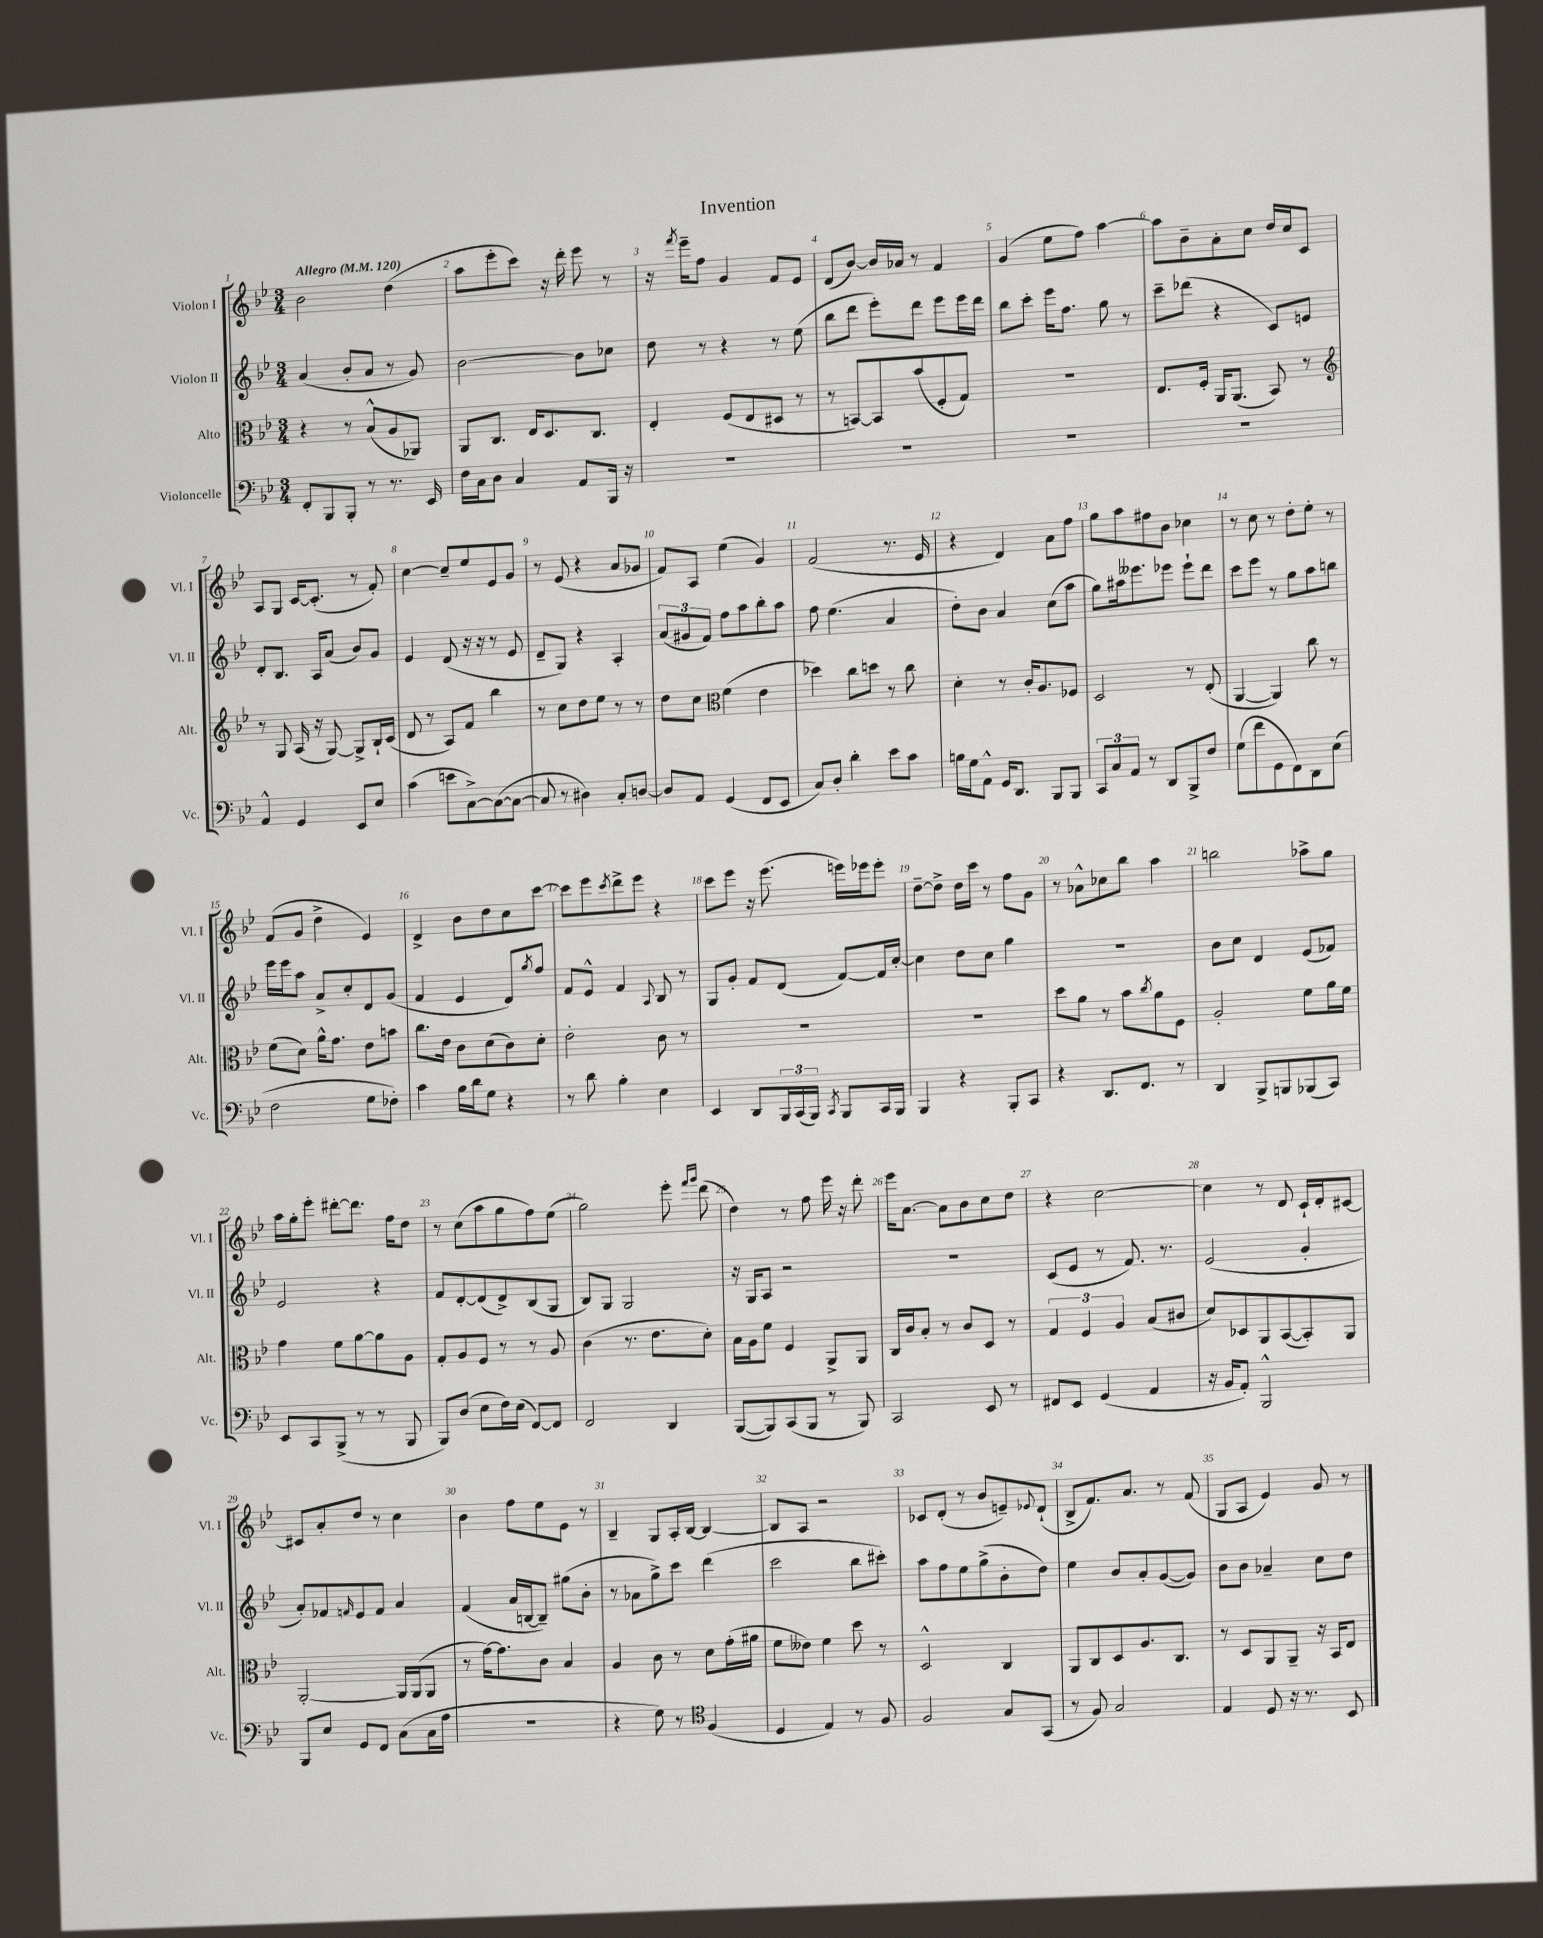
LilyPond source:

\header { title = "Invention" }
<<
\new StaffGroup <<
\new Staff = "s0" \with { instrumentName = "Violon I" shortInstrumentName = "Vl. I" } {
    \clef treble \key bes \major \numericTimeSignature \time 3/4 \tempo "Allegro" 4 = 120
    bes'2 d''4( |
    a''8 ees'''8-. c'''8) r16 d'''16-. ees'''8 r8 |
    r16 \acciaccatura { f'''8 } ees'''16-- f''8 g'4 f'8 ees'8 |
    d'8( bes'8~) bes'16 aes'16 r8 f'4 |
    g'4( ees''8 f''8) a''4~ |
    a''8 bes'8-- a'8-. c''8 d''16 c''16 c'8 |
    a8 g8 c'16~ c'8.-.( r8 f'8-.) |
    c''4~ c''8-- ees''8 ees'8 g'8 |
    r8 ees'8( r4 a'8 ges'8 |
    f'8) a8 ees''4( g'4) |
    f'2( r8. ees'16 |
    r4 d'4) a'8 f''8 |
    g''8 a''8 fis''8 bes'8 ces''4 |
    r8 c''8 r8 d''8-. ees''8-. r8 |
    f'8( g'8 d''4-> ees'4) |
    d'4-> bes'8 d''8 c''8 c'''8~ |
    c'''8 ees'''8 \acciaccatura { c'''8 } d'''8-> ees'''8 r4 |
    c'''8 ees'''8 r16 ees'''8.( e'''16) ees'''16 ees'''8-. |
    d''8~-- d''8-> d''16 c'''16 r8 f''8 g'8 |
    r8 aes'8-^ ces''8 bes''8 a''4 |
    b''2 aes''8-> g''8 |
    a''16 g''16-. ees'''8-. dis'''8~-. dis'''8. f''16 d''8 |
    r8 c''8( a''8 g''8 f''8) ees''8( |
    g''2) ees'''8-. \grace { f'''16 g'''16 } d'''8( |
    d''4) r8 f''8 ees'''16 r16 d'''8-. |
    ees'''16 a'8.~ a'8 bes'8 c''8 d''8 |
    r4 c''2~ |
    c''4 r8 d'8 c'16-! d'16-. cis'8~ |
    cis'8 a'8-. d''8 r8 c''4 |
    bes'4 f''8 ees''8 ees'8 r8 |
    bes4-- g8 a16-. bes16~ bes4~ |
    bes8 a8 r2 |
    ces'8 d'8-.( r8 bes'8 e'8--) \appoggiatura { ees'8 } d'8-!( |
    bes8-> f'8.) a'8. r8 f'8( |
    g8 a8 ees'4) g'8 r8 \bar "|." |
}
\new Staff = "s1" \with { instrumentName = "Violon II" shortInstrumentName = "Vl. II" } {
    \clef treble \key bes \major \numericTimeSignature \time 3/4
    a'4( bes'8-. a'8 r8 g'8) |
    bes'2~ bes'8 ces''8 |
    d''8 r8 r4 r8 ees''8( |
    bes''8 d'''8 ees'''8-.) d'''8 ees'''8 ees'''16 d'''16 |
    bes''8 c'''8-. ees'''16 f''8. g''8 r8 |
    c'''8-- des'''8( r4 c'8) e'8 |
    d'8-. bes8. a16 a'8( bes'8) g'8 |
    ees'4 d'8( r16 r16 r8 ees'8 |
    d'8-- g8) r4 a4-. |
    \tuplet 3/2 { a'8( gis'8 f'8) } f''8 a''8 bes''8-. a''8 |
    f''8 ees''4.( a'4 |
    d''8-.) bes'8 a'4 c''8( a''8 |
    g''8) ais''16 eeses'''8. ees'''8 ees'''8-! d'''8 |
    c'''8 ees'''8 r8 g''8 a''8 b''8 |
    ees'''16 ees'''16 a''8 a'8-> c''8-. d'8 g'8( |
    f'4 ees'4 d'8) \acciaccatura { g''8 } f''8 |
    f'8 ees'8-^ f'4 \appoggiatura { a8 } bes8 r8 |
    g8 g'8-. f'8 d'8( f'8~) f'16 c''16~-. |
    c''4 d''8 c''8 g''4 |
    R2. |
    bes'8 c''8 d'4 ees'8( fes'8) |
    ees'2 r4 |
    f'8 d'8~-. d'8( d'8->) bes8( g8 |
    bes8) g8 g2 |
    r16 g16 a8 r2 |
    R2. |
    c'8( ees'8 r8 f'8.) r8. |
    ees'2( g'4-. |
    a'8-.) fes'8 \grace { f'16 } ees'8 f'8 a'4 |
    f'4( a'16 b16~ b8--) gis''8( bes'8-. |
    r8 aes'8 g''8->) c'''8 d'''4( |
    c'''2 bes''8 cis'''8-.) |
    a''8 f''8 ees''8 g''8->( bes'8-. d''8) |
    ees''4 bes'8 a'8-. g'8~( g'8) |
    bes'8 bes'8 aes'4-- c''8 d''8 \bar "|." |
}
\new Staff = "s2" \with { instrumentName = "Alto" shortInstrumentName = "Alt." } {
    \clef alto \key bes \major \numericTimeSignature \time 3/4
    r4 r8 bes8-^( a8 aes,8) |
    a,8 c8. ees16 d8. c8. |
    ees4-. f8( ees8 dis8 r8 |
    r8 b,8~) b,8 bes'8( f8-. g8) |
    R2. |
    ees8. f16-. a,16 a,8.( bes,8) r8 |
    \clef treble r8 g8 a16( r16 g8~) g8-> bes16-! c'16( |
    d'8 r8 a8) f'8 bes''4 |
    r8 c''8 d''8 ees''8 r8 r8 |
    d''8 c''8 \clef alto f'4( ees'4 |
    des''4) c''8 d''8 r8 c''8 |
    d'4-. r8 c'16-. a8. fes8 |
    d2 r8 ees8-.( |
    a,4~ a,4) c''8 r8 |
    f'8( d'8) a'16-^ g'8. ees'8 b'8 |
    c''8. ees'16 c'8 d'8( c'8) d'8-. |
    ees'2-. c'8 r8 |
    R2. |
    R2. |
    d''8 a'8 r8 bes'8 \acciaccatura { c''8 } a'8 f8 |
    a2-. f'8 a'16 f'16 |
    g'4 f'8 a'8~ a'8 a8 |
    g8-. a8 f8 r8 r8 a8 |
    c'4( r8. ees'8. d'8-.) |
    bes16 a16 f'8 f4 a,8-> a,8 |
    c16 c'16 bes8-. r8 c'8 d8 r8 |
    \tuplet 3/2 { g4 f4 a4 } bes8( cis'8 |
    d'8) des8 a,8 bes,8~( bes,8-.) a,8 |
    a,2~-. a,16 a,16( a,8 |
    r8 g'16~) g'8. c'8 bes4 |
    a4 c'8 r8 d'8 g'16-.( ais'16 |
    f'8 eeses'8) f'4 d''8 r8 |
    d2-^ c4 |
    a,8 c8 d8 a8. c8. |
    r8 d8 a,8 a,8-- r16 bes,16 ees8 \bar "|." |
}
\new Staff = "s3" \with { instrumentName = "Violoncelle" shortInstrumentName = "Vc." } {
    \clef bass \key bes \major \numericTimeSignature \time 3/4
    f,8-. bes,,8 bes,,8-. r8 r8. ees,16 |
    f16 c16 d8 c4 a,8 bes,,16 r16 |
    R2. |
    R2. |
    R2. |
    R2. |
    a,4-^ g,4 ees,8 ees8 |
    c'4( e'8 c8~->) c8~( c8~ |
    c8 r8 dis4) c8-. d8~ |
    d8 a,8 g,4( f,8 ees,8 |
    c8) d8-. d'4-. ees'8 c'8 |
    b16 g16 a,8-^ g,16 d,8. bes,,8 bes,,8 |
    \tuplet 3/2 { c,8 c8 a,8 } r8 d,8 bes,,8-> f8 |
    g8( f'8 g,8 f,8) d,8 ees8( |
    f2 g8 fes8-.) |
    c'4 bes16 d'16 g8 r4 |
    r8 d'8 bes4-. ees4 |
    ees,4 d,8 \tuplet 3/2 { bes,,16 c,16( bes,,16) } \acciaccatura { c,8 } bes,,8 c,16 bes,,16 |
    bes,,4 r4 bes,,8-. c,8 |
    r4 d,8. f,8. r8 |
    d,4 bes,,8-> b,,8 bes,,8( c,8) |
    ees,8 c,8 bes,,8->( r8 r8 bes,,8 |
    bes,,8) d8( ees8 f16) ees16( f,8~) f,8 |
    f,2 d,4 |
    bes,,8~( bes,,8) c,8( bes,,8 r8 bes,,8) |
    c,2 ees,8 r8 |
    fis,8 ees,8 g,4( a,4 |
    r16 bes,16 a,8-.) bes,,2-^ |
    bes,,8 ees8 g,8 f,8 c8( c16 a16 |
    R2. |
    r4 g8) r8 \clef tenor f4( |
    d4 ees4) r8 f8 |
    f2 g8 g,8( |
    r8 f8) g2 |
    ees4 d8 r16 r8. bes,8 \bar "|." |
}
>>
>>
\layout { \context { \Score \override BarNumber.break-visibility = ##(#f #t #t) barNumberVisibility = #all-bar-numbers-visible } }
